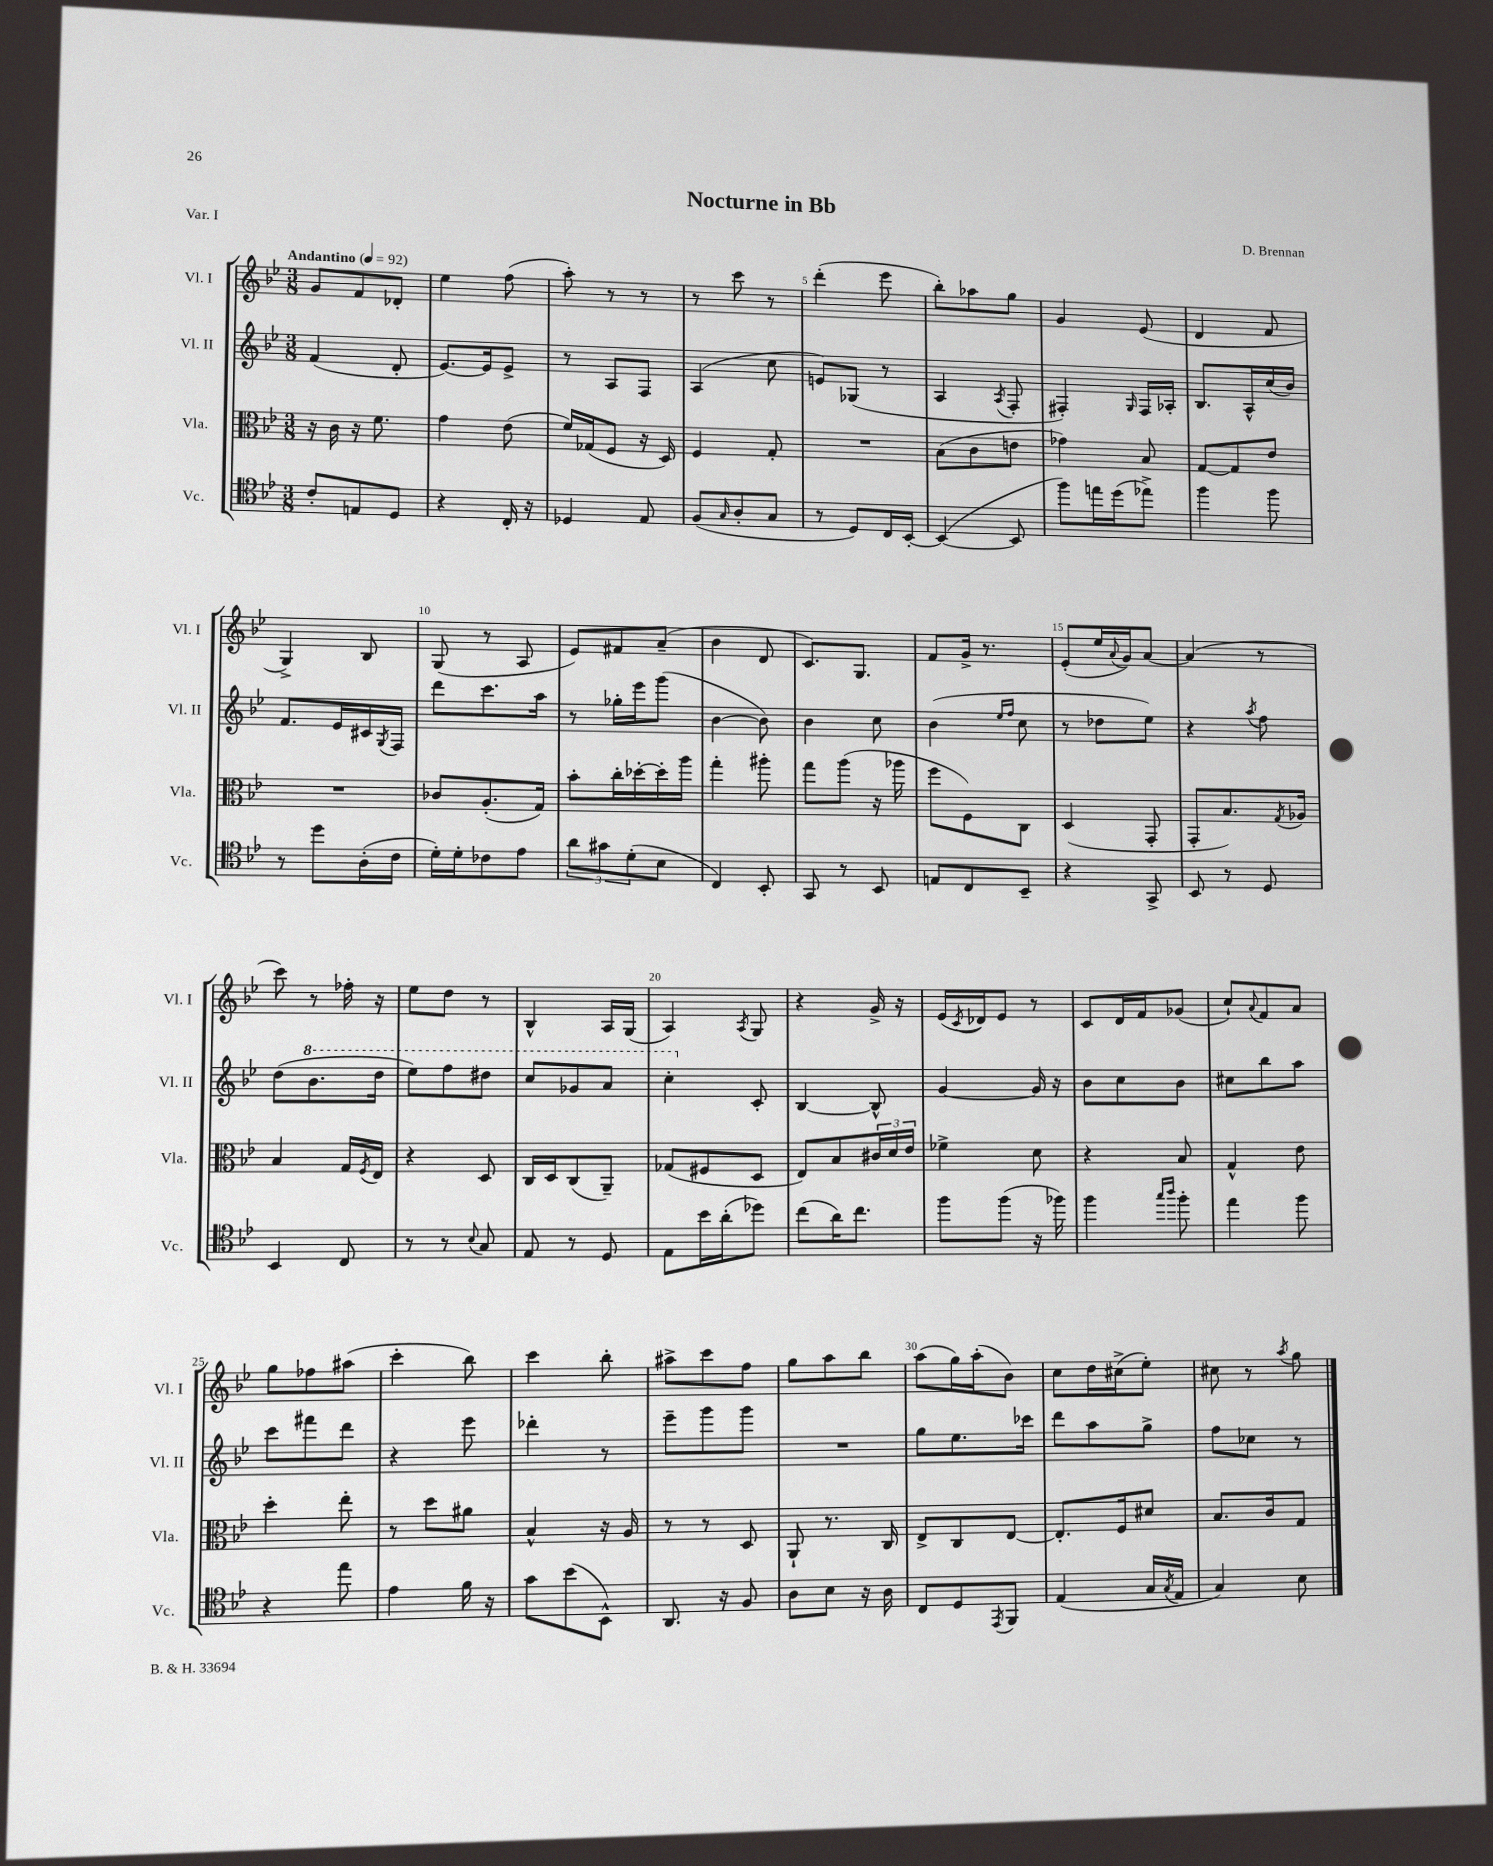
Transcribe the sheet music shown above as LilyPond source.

\header { title = "Nocturne in Bb" composer = "D. Brennan" piece = "Var. I" }
<<
\new StaffGroup <<
\new Staff = "s0" \with { instrumentName = "Vl. I" shortInstrumentName = "Vl. I" } {
    \clef treble \key bes \major \numericTimeSignature \time 3/8 \tempo "Andantino" 4 = 92
    g'8 f'8 des'8-. |
    ees''4 f''8( |
    a''8-.) r8 r8 |
    r8 c'''8 r8 |
    d'''4-.( ees'''8 |
    bes''8-.) aes''8 g''8 |
    g'4 ees'8( |
    d'4 f'8 |
    g4->) bes8 |
    g8( r8 a8 |
    ees'8) fis'8 a'8--( |
    bes'4 d'8 |
    c'8.) g8. |
    f'8 g'16-> r8. |
    ees'8-.( ees''16 \appoggiatura { a'8 } g'16) a'8~ |
    a'4( r8 |
    c'''8) r8 fes''16-. r16 |
    ees''8 d''8 r8 |
    bes4-^ a16 g16( |
    a4) \acciaccatura { a8 } g8 |
    r4 g'16-> r16 |
    ees'16( \acciaccatura { c'8 } des'16) ees'8 r8 |
    c'8 d'16 f'16 ges'8( |
    c''8-!) \appoggiatura { a'8 } f'8 a'8 |
    g''8 fes''8 ais''8( |
    c'''4-. bes''8) |
    c'''4 bes''8-. |
    ais''8-> c'''8 f''8 |
    g''8 a''8 bes''8 |
    a''8( g''16) a''16-.( bes'8) |
    c''8 d''16 cis''16->( ees''8-.) |
    cis''8 r8 \acciaccatura { a''8 } g''8 \bar "|." |
}
\new Staff = "s1" \with { instrumentName = "Vl. II" shortInstrumentName = "Vl. II" } {
    \clef treble \key bes \major \numericTimeSignature \time 3/8
    f'4( d'8-. |
    ees'8.~) ees'16 ees'8-> |
    r8 a8 f8 |
    a4( c''8 |
    e'8) ges8( r8 |
    a4 \acciaccatura { a8 } f8-. |
    fis4-.) \grace { g16 } fis16 aes16-. |
    bes8. a16-^ c''16( bes'16) |
    f'8. ees'16 cis'16 \acciaccatura { g8 } f16 |
    d'''8 c'''8. a''16 |
    r8 ges''16-. ees'''16 g'''8( |
    bes'4~ bes'8) |
    bes'4 c''8 |
    bes'4( \grace { ees''16 f''16 } c''8 |
    r8 des''8 ees''8) |
    r4 \acciaccatura { a''8 } f''8 |
    d''8( \ottava #1 bes''8. d'''16 |
    ees'''8) f'''8 dis'''8 |
    c'''8 ges''8 a''8 |
    c'''4-. \ottava #0 c'8-. |
    bes4~ bes8-^ |
    g'4~ g'16 r16 |
    bes'8 c''8 bes'8 |
    cis''8 bes''8 a''8 |
    c'''8 fis'''8 d'''8 |
    r4 ees'''8 |
    des'''4-. r8 |
    ees'''8-- g'''8 g'''8 |
    R4. |
    g''8 ees''8. ces'''16 |
    d'''8 a''8 g''8-> |
    f''8 ces''8 r8 \bar "|." |
}
\new Staff = "s2" \with { instrumentName = "Vla." shortInstrumentName = "Vla." } {
    \clef alto \key bes \major \numericTimeSignature \time 3/8
    r16 c'16 r16 f'8. |
    g'4 ees'8( |
    f'16) ges16( f8 r16 d16) |
    f4 g8-. |
    R4. |
    bes8( c'8 e'8 |
    ges'4) bes8 |
    g8~ g8 ees'8 |
    R4. |
    ces'8 a8.-.( g16) |
    bes'8-. c''16-. des''16~-. des''16-. a''16 |
    g''4-. ais''8-. |
    g''8 a''8( r16 aes''16 |
    f''8 f8) c8 |
    d4( g,8-. |
    g,8-. bes8.) \acciaccatura { g8 } aes16 |
    bes4 g16 \acciaccatura { f8 } ees16 |
    r4 d8 |
    c16 d16 c8( a,8--) |
    ges8( fis8 d8 |
    ees8) bes8 \tuplet 3/2 { cis'16 d'16 ees'16 } |
    fes'4-> d'8 |
    r4 bes8 |
    g4-^ ees'8 |
    d''4-. ees''8-. |
    r8 d''8 ais'8 |
    bes4-^ r16 a16 |
    r8 r8 d8 |
    a,8-! r8. c16 |
    ees8-> c8 ees8~ |
    ees8.-. f16 dis'8 |
    bes8. c'16 g8 \bar "|." |
}
\new Staff = "s3" \with { instrumentName = "Vc." shortInstrumentName = "Vc." } {
    \clef tenor \key bes \major \numericTimeSignature \time 3/8
    c'8-. e8 d8 |
    r4 c16-. r16 |
    des4 ees8 |
    f8( \grace { g16 } a8-. g8 |
    r8 d8) c16 bes,16~-. |
    bes,4~( bes,8 |
    f''8) e''16 d''16( ees''8->) |
    f''4 f''8 |
    r8 d''8 a16-.( c'16 |
    d'16-.) d'16-. ces'8 ees'8 |
    \tuplet 3/2 { a'8 gis'8 d'8-.( } bes8 |
    c4) bes,8-. |
    g,8 r8 bes,8 |
    e8 c8 bes,8-- |
    r4 g,8-> |
    bes,8 r8 d8 |
    bes,4 c8 |
    r8 r8 \appoggiatura { bes8 } g8 |
    ees8 r8 d8 |
    ees8 bes'16 a'16-.( des''8) |
    c''8( a'16) c''8. |
    f''8 f''8( r16 fes''16) |
    f''4 \grace { g''16 a''16 } f''8-. |
    ees''4 f''8 |
    r4 ees''8 |
    ees'4 f'16 r16 |
    g'8 bes'8( bes,8-^) |
    a,8. r16 f8 |
    a8 bes8 r16 a16 |
    c8 d8 \acciaccatura { ees,8 } f,8 |
    ees4( g16 \acciaccatura { g8 } ees16 |
    g4) bes8 \bar "|." |
}
>>
>>
\layout { \context { \Score \override BarNumber.break-visibility = ##(#f #t #t) barNumberVisibility = #(every-nth-bar-number-visible 5) } }
